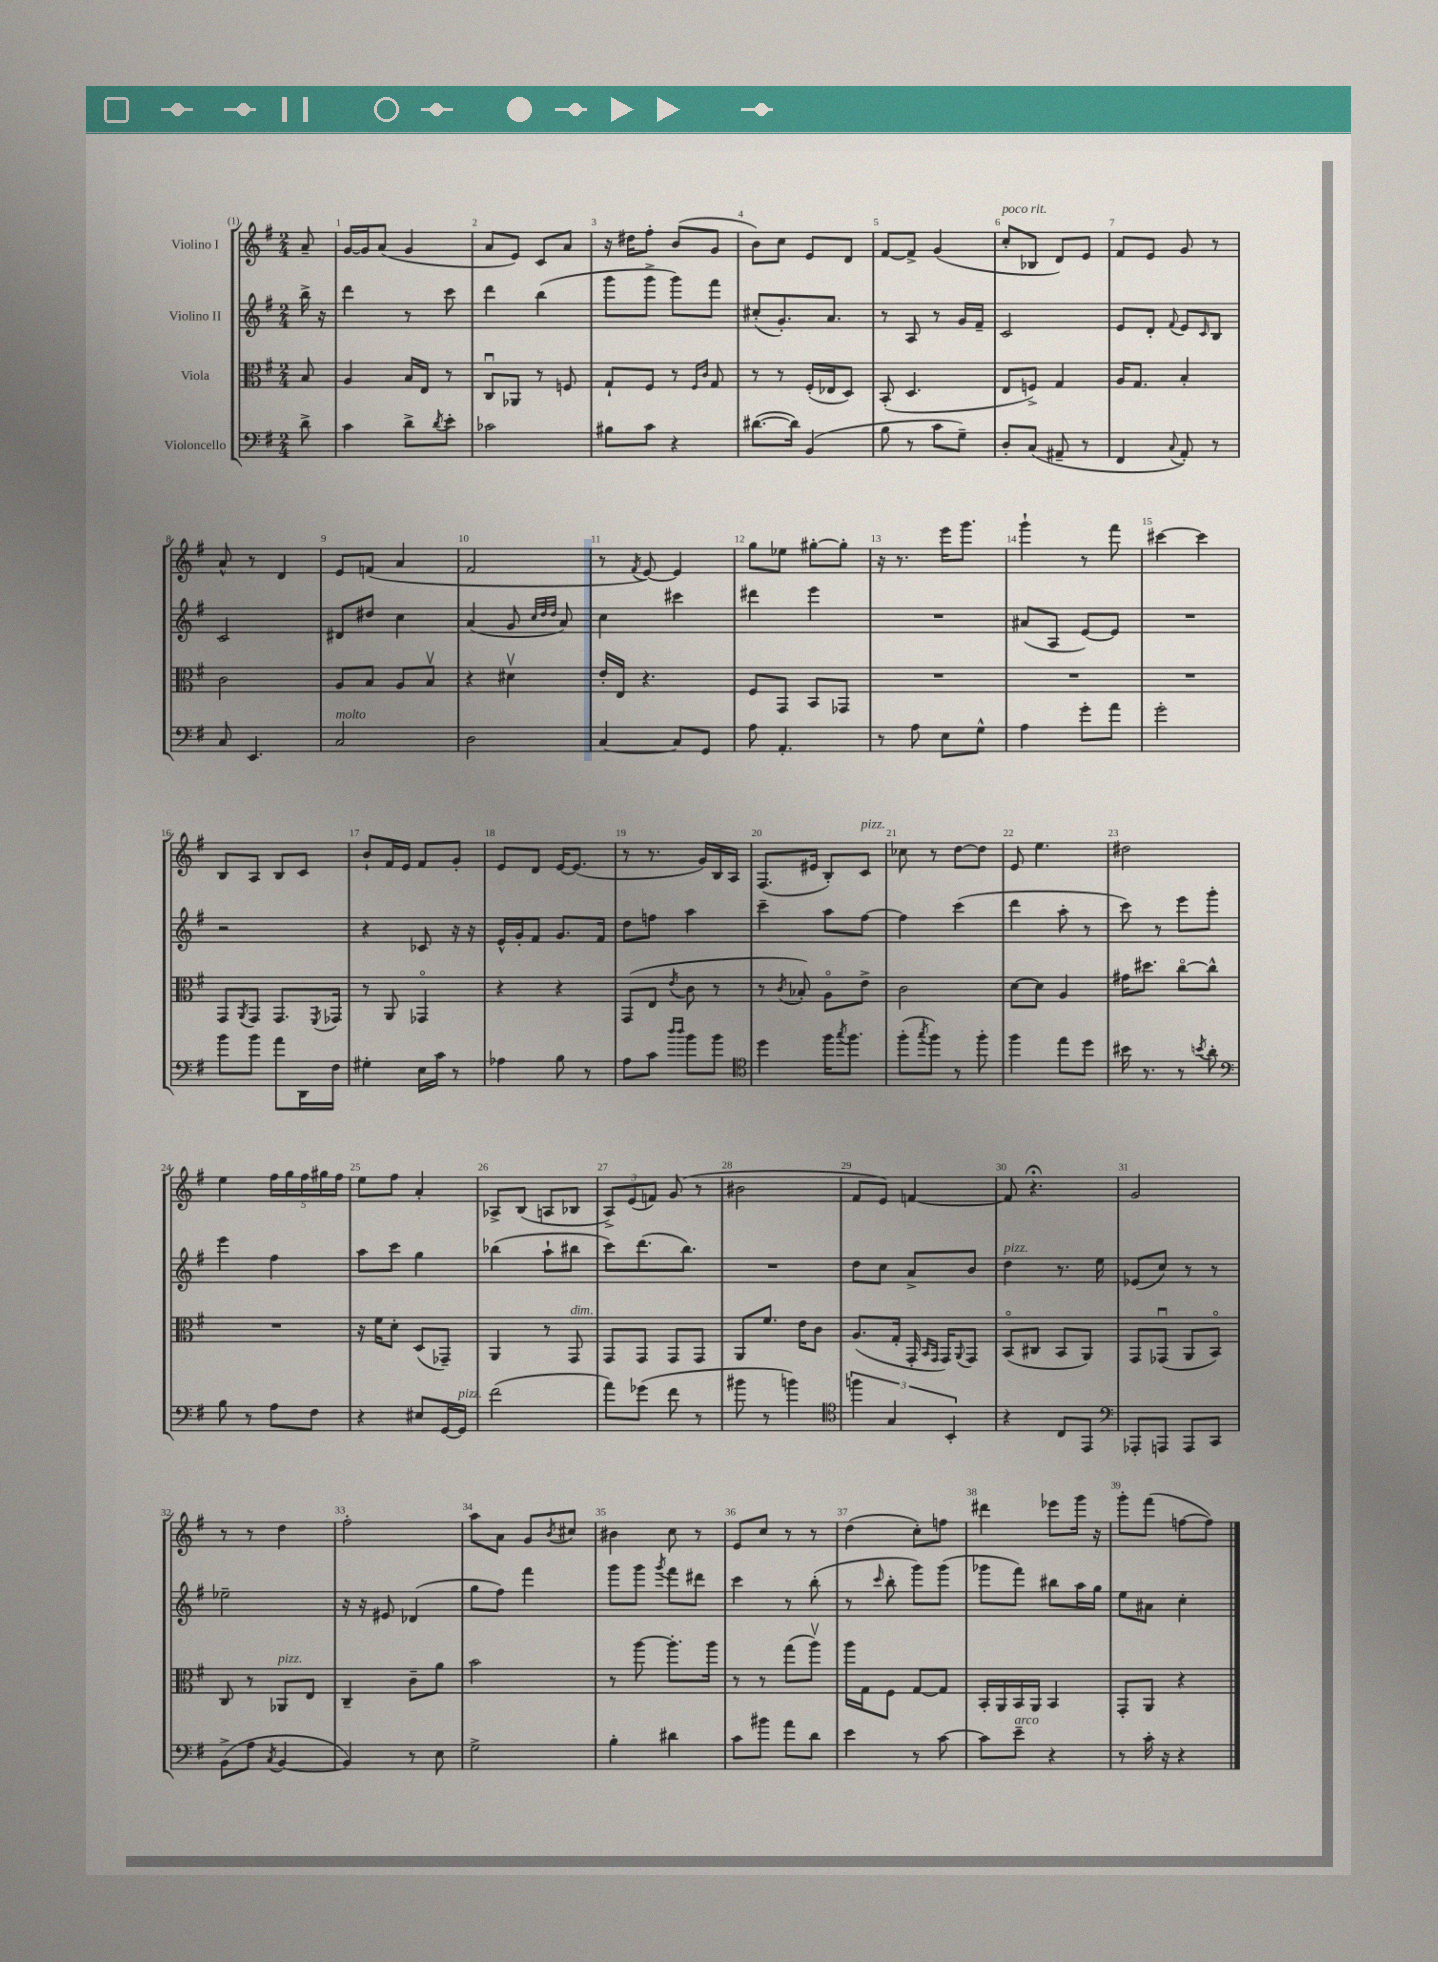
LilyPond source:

<<
\new StaffGroup <<
\new Staff = "s0" \with { instrumentName = "Violino I" } {
    \clef treble \key g \major \numericTimeSignature \time 2/4 \partial 8
    a'8-- |
    g'16~ g'16 a'8( g'4 |
    a'8 e'8) c'8 a'8 |
    r16 dis''16 fis''8-. b'8( g'8 |
    b'8) c''8 e'8 d'8 |
    fis'8~ fis'8-> g'4( |
    c''8-.^\markup { \italic "poco rit." } bes8 d'8) e'8 |
    fis'8 e'8 g'8 r8 |
    a'8-^ r8 d'4 |
    e'8 f'8( a'4 |
    fis'2 |
    r8 \acciaccatura { fis'8 } e'8~) e'4 |
    g''8 ees''8 gis''8~-. gis''8-. |
    r16 r8. e'''16 g'''8. |
    g'''4-! r8 fis'''8 |
    cis'''4~ cis'''4 |
    b8 a8 b8 c'8 |
    b'8-! fis'16 e'16 fis'8 g'8-. |
    e'8 d'8 e'16~ e'8.( |
    r8 r8. g'16) b16 a16 |
    fis8.( eis'16 b8-.) c'8^\markup { \italic "pizz." } |
    ces''8 r8 d''8~ d''8 |
    e'8 e''4. |
    dis''2 |
    e''4 \tuplet 5/4 { fis''16 g''16 fis''16 gis''16 fis''16 } |
    e''8 fis''8 a'4-. |
    aes8-> b8( a8 bes8 |
    \tuplet 3/2 { a8->) e'8( f'8) } g'8( r8 |
    bis'2 |
    fis'8 e'8) f'4~ |
    f'8 r4.\fermata |
    g'2 |
    r8 r8 d''4 |
    fis''2-. |
    a''8 a'8 g'8 \acciaccatura { b'8 } cis''8 |
    bis'4 c''8 r8 |
    e'8 c''8 r8 r8 |
    d''4( c''8-.) f''8 |
    dis'''4 ees'''8 g'''16 r16 |
    g'''8-. fis'''8( f''8~ f''8) \bar "|." |
}
\new Staff = "s1" \with { instrumentName = "Violino II" } {
    \clef treble \key g \major \numericTimeSignature \time 2/4 \partial 8
    b''16-> r16 |
    d'''4 r8 c'''8 |
    d'''4 b''4( |
    g'''8 g'''8-> g'''8) fis'''8 |
    cis''8-.( g'8.-.) a'8. |
    r8 a8 r8 g'16 fis'16-- |
    c'2 |
    e'8 d'8-. \appoggiatura { fis'8 } e'8 \grace { c'16 } b8 |
    c'2 |
    dis'8 dis''8 c''4 |
    a'4( g'8 \grace { c''32 d''32 d''32 } a'8) |
    c''4 cis'''4 |
    dis'''4 e'''4 |
    R2 |
    ais'8( a8 e'8~) e'8 |
    R2 |
    r2 |
    r4 ces'8 r16 r16 |
    e'16-^ g'16-. fis'8 g'8. fis'16 |
    d''8 f''8 a''4 |
    c'''4-- a''8 fis''8~ |
    fis''4 c'''4( |
    d'''4 a''8-. r8 |
    c'''8) r8 e'''8 g'''8-. |
    e'''4 fis''4 |
    a''8 c'''8 g''4 |
    bes''4( a''8-! bis''8 |
    c'''8) d'''8.( b''8.) |
    R2 |
    d''8 c''8 a'8-> b'8 |
    d''4^\markup { \italic "pizz." } r8. e''16 |
    ees'8( c''8) r8 r8 |
    ees''2-- |
    r16 r16 eis'8 des'4( |
    g''8 fis''8) fis'''4 |
    g'''8 g'''8 \acciaccatura { g'''8 } fis'''8 dis'''8 |
    c'''4 r8 b''8-.( |
    r8 \grace { c'''16 } b''8-. g'''8) g'''8( |
    ges'''8 fis'''8) bis''8 a''16 g''16 |
    e''8 ais'8 c''4-. \bar "|." |
}
\new Staff = "s2" \with { instrumentName = "Viola" } {
    \clef alto \key g \major \numericTimeSignature \time 2/4 \partial 8
    b8 |
    a4 b16 e16 r8 |
    c8\downbow aes,8 r8 f8 |
    g8-! fis8 r8 \grace { fis16 c'16 } g8 |
    r8 r8 fis16-.( ees16 d8) |
    b,8-.( d4. |
    e8 f8->) g4 |
    a16 g8. b4-. |
    c'2 |
    a8 b8 a8 b8\upbow |
    r4 dis'4\upbow |
    e'16-. e16 r4. |
    fis8 g,8 b,8 ges,8 |
    R2 |
    R2 |
    R2 |
    g,8 \acciaccatura { a,8 } g,8 g,8. \acciaccatura { fis,8 } ges,16 |
    r8 a,8 ges,4\flageolet |
    r4 r4 |
    g,8( e8 \acciaccatura { e'8 } c'8 r8 |
    r8 \acciaccatura { c'8 } bes8-.) a8\flageolet e'8-> |
    c'2 |
    d'8~ d'8 a4 |
    gis'16 dis''8. c''8~\flageolet c''8-^ |
    R2 |
    r16 fis'16 d'8-. d8( ges,8--) |
    a,4 r8 g,8^\markup { \italic "dim." } |
    g,8 g,8 g,8 g,8 |
    a,8 fis'8. e'16 c'8 |
    a8.( g16-. g,16-. \grace { b,16 g,16 } g,16) \appoggiatura { a,8 } g,8 |
    b,8\flageolet( cis8 b,8 a,8) |
    g,8 ges,8\downbow( a,8 b,8\flageolet) |
    c8 r8 aes,8^\markup { \italic "pizz." } e8 |
    c4-- c'8-- a'8 |
    b'2 |
    r8 a''8~ a''8.-. a''16 |
    r8 r8 g''8( a''8\upbow) |
    a''16 g16 fis8 g8~ g8 |
    b,16-. a,16 b,16 a,16 b,4 |
    g,8-. a,8 r4 \bar "|." |
}
\new Staff = "s3" \with { instrumentName = "Violoncello" } {
    \clef bass \key g \major \numericTimeSignature \time 2/4 \partial 8
    d'8-> |
    c'4 d'8-> \acciaccatura { d'8 } e'8-. |
    ces'2 |
    bis8 c'8 r4 |
    dis'8.~( dis'16) b,4( |
    b8 r8 c'8 g8--) |
    d8-. c8( ais,8-- r8 |
    fis,4 \appoggiatura { c8 } a,8-.) r8 |
    c8 e,4. |
    c2^\markup { \italic "molto" } |
    d2 |
    c4~ c8 g,8 |
    a8 a,4.-. |
    r8 a8 e8 g8-^ |
    a4 g'8-. a'8 |
    g'2-. |
    b'8 b'8 a'8 d,16 fis16 |
    gis4-. e16 c'16 r8 |
    aes4 b8 r8 |
    a8 c'8 \grace { d''16 d''16 } b'8 b'8 |
    \clef tenor d''4 fis''16 \acciaccatura { g''8 } fis''8. |
    fis''8-.( \acciaccatura { g''8 } fis''8) r8 fis''8-. |
    fis''4 e''8 d''8 |
    bis'16 r8. r8 \acciaccatura { b'8 } a'8-. |
    \clef bass b8 r8 a8 fis8 |
    r4 eis8 g,16~ g,16^\markup { \italic "pizz." } |
    fis'2( |
    a'8) ges'8( fis'8 r8 |
    bis'8 r8 b'4) |
    \clef tenor \tuplet 3/2 { f''4 g4 b,4-. } |
    r4 c8 e,8 |
    \clef bass aes,,8-. a,,8 a,,8 c,8 |
    b,8->( a8 \acciaccatura { c8 } b,4~ |
    b,4) r8 e8 |
    g2-> |
    b4-. dis'4 |
    c'8 bis'8 a'8 d'8 |
    e'4 r8 c'8~ |
    c'8 e'8--^\markup { \italic "arco" } r4 |
    r8 c'16-. r16 r4 \bar "|." |
}
>>
>>
\layout { \context { \Score \override BarNumber.break-visibility = ##(#f #t #t) barNumberVisibility = #all-bar-numbers-visible } }
